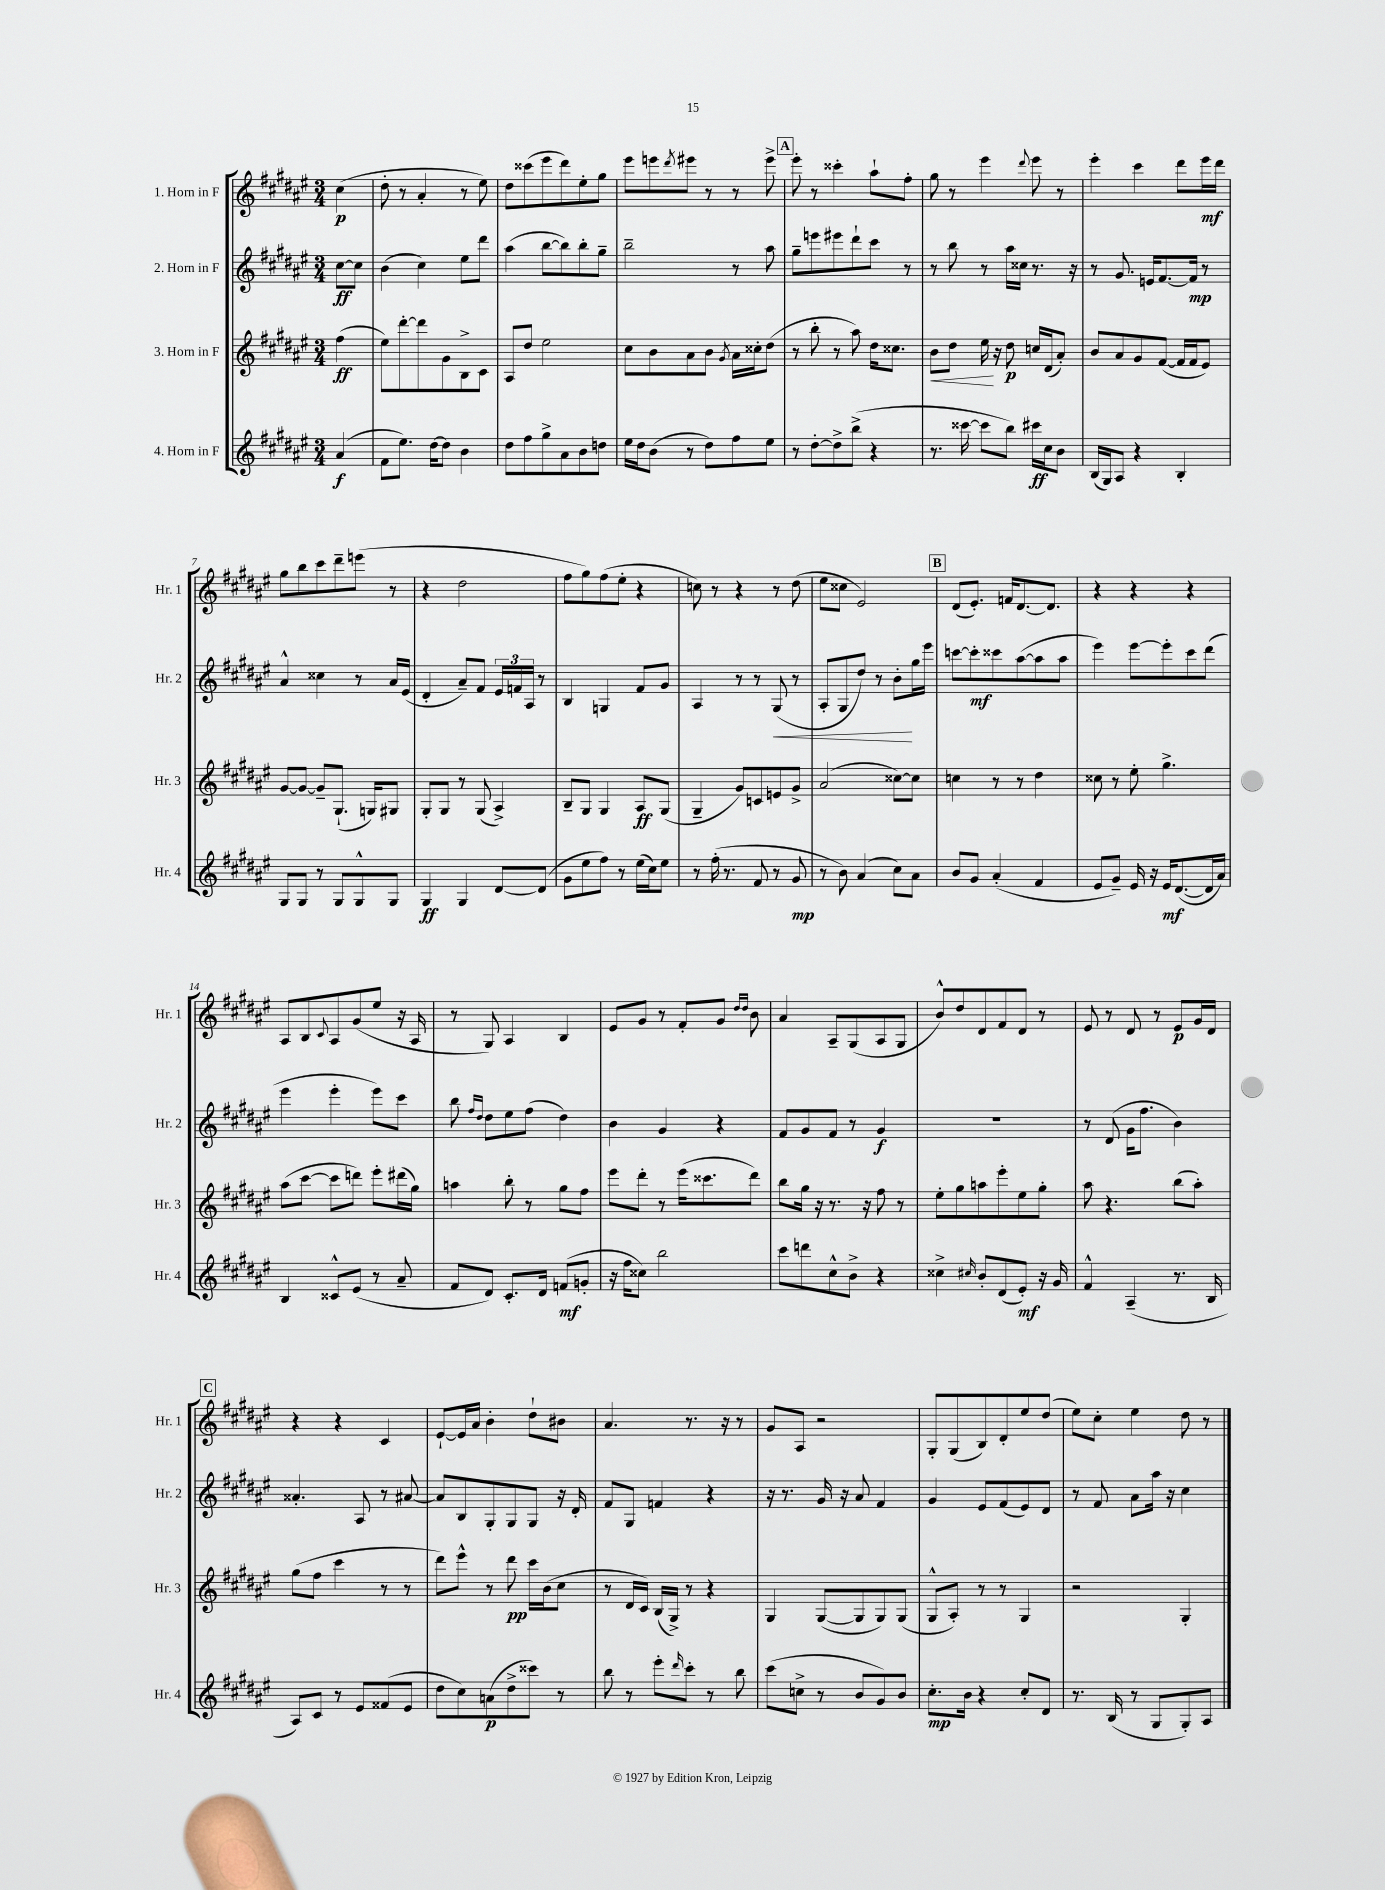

**kern	**kern	**kern	**kern
*staff4	*staff3	*staff2	*staff1
*clefG2	*clefG2	*clefG2	*clefG2
*k[f#c#g#d#a#e#]	*k[f#c#g#d#a#e#]	*k[f#c#g#d#a#e#]	*k[f#c#g#d#a#e#]
*M3/4	*M3/4	*M3/4	*M3/4
(4a#	(4ff#	[8cc#	(4cc#
.	.	8cc#]	.
=	=	=	=
8f#	8ee#)	(4b	8dd#'
8.ee#)	[8ddd#'	.	8r
.	8ddd#]	4cc#)	4a#'
[16dd#	.	.	.
8dd#]	8g#	.	.
4b	8B^	8ee#	8r
.	8c#	8ddd#	8ee#)
=	=	=	=
8dd#	8A#	(4aa#	8dd#
8ff#	8dd#	.	(8ccc##
8gg#^	2ee#	[8bb	8eee#
8a#	.	8bb])	8ddd#)
8b	.	8bb'	8ee#'
8dd	.	8gg#~	8gg#
=	=	=	=
16ee#	8cc#	2bb~	8eee#
16dd#	.	.	.
(8b	8b	.	8eee
.	.	.	8qddd#
8r	8a#	.	8eee#
8dd#)	8b	.	8r
.	8qg#	.	.
8ff#	16a#	8r	8r
.	16cc##'	.	.
8ee#	(8dd#	8aa#	8eee#^
=	=	=	=
8r	8r	8gg#~	8eee#'
[8dd#'	8bb'	8eee	8r
8dd#^]	8r	8eee#	4ccc##'
(8bb^	8aa#)	8ddd#`	.
4r	16dd#	8ccc#	8aa#`
.	8.cc##	.	.
.	.	8r	8ff#'
=	=	=	=
8.r	8b	8r	8gg#
.	8dd#	8bb	8r
[16ccc##	.	.	.
8ccc##]	16ee#	8r	4eee#
.	16r	.	.
8bb)	8dd#	16aa#	.
.	.	16cc##	.
.	.	.	8qqddd#
16ccc#	16cc	8.r	8eee#
16cc#	(16d#	.	.
8b	8a#')	.	8r
.	.	16r	.
=	=	=	=
(16B	8b	8r	4eee#'
16G#)	.	.	.
8A#	8a#	8.g#	.
4r	8g#	.	4ccc#
.	.	16e	.
.	([8f#	[8.f#	.
4B'	16f#]	.	8ddd#
.	16f#	16f#]	.
.	8e#)	8r	16eee#
.	.	.	16ddd#
=	=	=	=
8G#	[8g#	4a#^^	8gg#
8G#	8g#_	.	8bb
8r	8g#~]	4cc##	8ccc#
8G#	(8.G#`	.	8ddd#~
8G#^^	.	8r	(8eee
.	16G)	.	.
8G#	8G#	16a#	8r
.	.	(16e#	.
=	=	=	=
4G#	8G#'	4d#'	4r
.	8G#	.	.
4G#	8r	8a#~)	2dd#
.	(8G#	8f#	.
[8d#	4A#^)	24e#	.
.	.	24f	.
.	.	24A#	.
(8d#]	.	8r	.
=	=	=	=
8g#	8B~	4B	8ff#
8ee#	8G#	.	8gg#)
8ff#)	4G#	4G	(8ff#
8r	.	.	8ee#'
(16ee#	8A#	8f#	4r
16cc#)	.	.	.
8ee#	(8G#	8g#	.
=	=	=	=
8r	4G#~	4A#	8cc)
(16ff#'	.	.	8r
8.r	.	.	.
.	8g#)	8r	4r
8f#	8c	8r	.
8r	8e	(8G#	8r
8g#	8g#^	8r	(8dd#
=	=	=	=
8r	(2a#	8A#'	8ee#
8b)	.	8G#	8cc##
(4a#	.	8dd#)	2e#)
.	.	8r	.
8cc#)	[8cc##)	8b'	.
8a#	8cc##]	16gg#	.
.	.	16eee#	.
=	=	=	=
8b	4cc	[8ccc	(8d#
8g#	.	8ccc']	8.e#')
(4a#'	8r	8ccc##	.
.	.	.	16f
.	8r	([8aa#	[8.d#
4f#	4dd#	8aa#]	.
.	.	.	8.d#]
.	.	8aa#	.
=	=	=	=
8e#	8cc##	4eee#)	4r
8g#~)	8r	.	.
16e#	8ee#'	[8eee#	4r
16r	.	.	.
16e#	4.gg#^	8eee#']	.
([8.d#	.	.	.
.	.	8ccc#	4r
16d#]	.	(8ddd#	.
16a#)	.	.	.
=	=	=	=
4B	(8aa#	4eee#	8A#
.	[8ccc#	.	8B
.	.	.	8qqc#
8c##^^	8ccc#]	4eee#'	8A#
(8e#	8ddd)	.	(8g#
8r	8eee#'	8eee#)	8ee#
8a#~	(16ddd#	8ccc#	16r
.	16gg#)	.	16A#
=	=	=	=
8f#	4aa	8bb	8r
.	.	16qqff#	.
.	.	16qqdd#	.
8d#)	.	8dd#	8G#)
8.c#'	8bb'	8ee#	4A#
.	8r	(8ff#	.
16d#	.	.	.
(8f	8gg#	4dd#)	4B
8g'	8ff#	.	.
=	=	=	=
16r	8eee#	4b	8e#
16ff#	.	.	.
8cc##)	8ddd#'	.	8g#
2bb	8r	4g#	8r
.	(16eee#	.	8f#'
.	8.ccc##	.	.
.	.	4r	8g#
.	.	.	16qqdd#
.	.	.	16qqdd#
.	8ddd#)	.	8b
=	=	=	=
8ccc#	8bb	8f#	4a#
8ddd	16gg#	8g#	.
.	16r	.	.
8cc#^^	8.r	8f#	8A#~
8b^	.	8r	(8G#
.	16r	.	.
4r	8ff#	4g#	8A#
.	8r	.	8G#
=	=	=	=
4cc##^	8ee#'	2.r	8b^^)
.	8gg#	.	8dd#
16qqcc#	.	.	.
8b'	8aa	.	8d#
(8d#	8eee#'	.	8f#
8e#')	8ee#	.	8d#
16r	8gg#'	.	8r
16g#	.	.	.
=	=	=	=
4f#^^	8aa#	8r	8e#
.	4.r	(8d#	8r
(4A#~	.	16g#	8d#
.	.	8.ff#	.
.	.	.	8r
8.r	(8bb	4b)	8e#
.	8aa#')	.	16g#
16B	.	.	16d#
=	=	=	=
8A#)	(8gg#	4.a##'	4r
8c#	8ff#	.	.
8r	4ccc#	.	4r
8e#	.	8A#	.
(8f##	8r	8r	4c#
8e#	8r	[8a#	.
=	=	=	=
8dd#	8ddd#)	8a#]	[8e#`
8cc#)	8eee#^^	8B	16e#]
.	.	.	16a#
(8a	8r	8G#'	4b'
8dd#^	8ddd#	8G#	.
8ccc##)	16ccc#	8G#	8dd#`
.	(16b	.	.
8r	8cc#	16r	8b#
.	.	16d#'	.
=	=	=	=
8bb	8r	8f#	4.a#
8r	16d#	8G#	.
.	16c#)	.	.
8eee#'	(16B	4f	.
.	16G#^)	.	.
16qqddd#	.	.	.
8ccc#'	8r	.	8.r
8r	4r	4r	.
.	.	.	16r
8bb	.	.	8r
=	=	=	=
(8ccc#	4G#	16r	8g#
.	.	8.r	.
8cc^	.	.	8A#
8r	([8G#	16g#	2r
.	.	16r	.
8b	8G#]	8a#	.
8g#)	8G#)	4f#	.
8b	(8G#	.	.
=	=	=	=
8.cc#'	8G#^^	4g#	8G#'
.	8A#')	.	(8G#
16b	.	.	.
4r	8r	8e#	8B)
.	8r	(8f#	8d#'
8cc#'	4G#	8e#)	8ee#
8d#	.	8d#	(8dd#
=	=	=	=
8.r	2r	8r	8ee#)
.	.	8f#	8cc#'
(16B	.	.	.
8r	.	8a#	4ee#
8G#	.	16aa#	.
.	.	16r	.
8G#')	4G#'	4cc#	8dd#
8A#	.	.	8r
==	==	==	==
*-	*-	*-	*-
